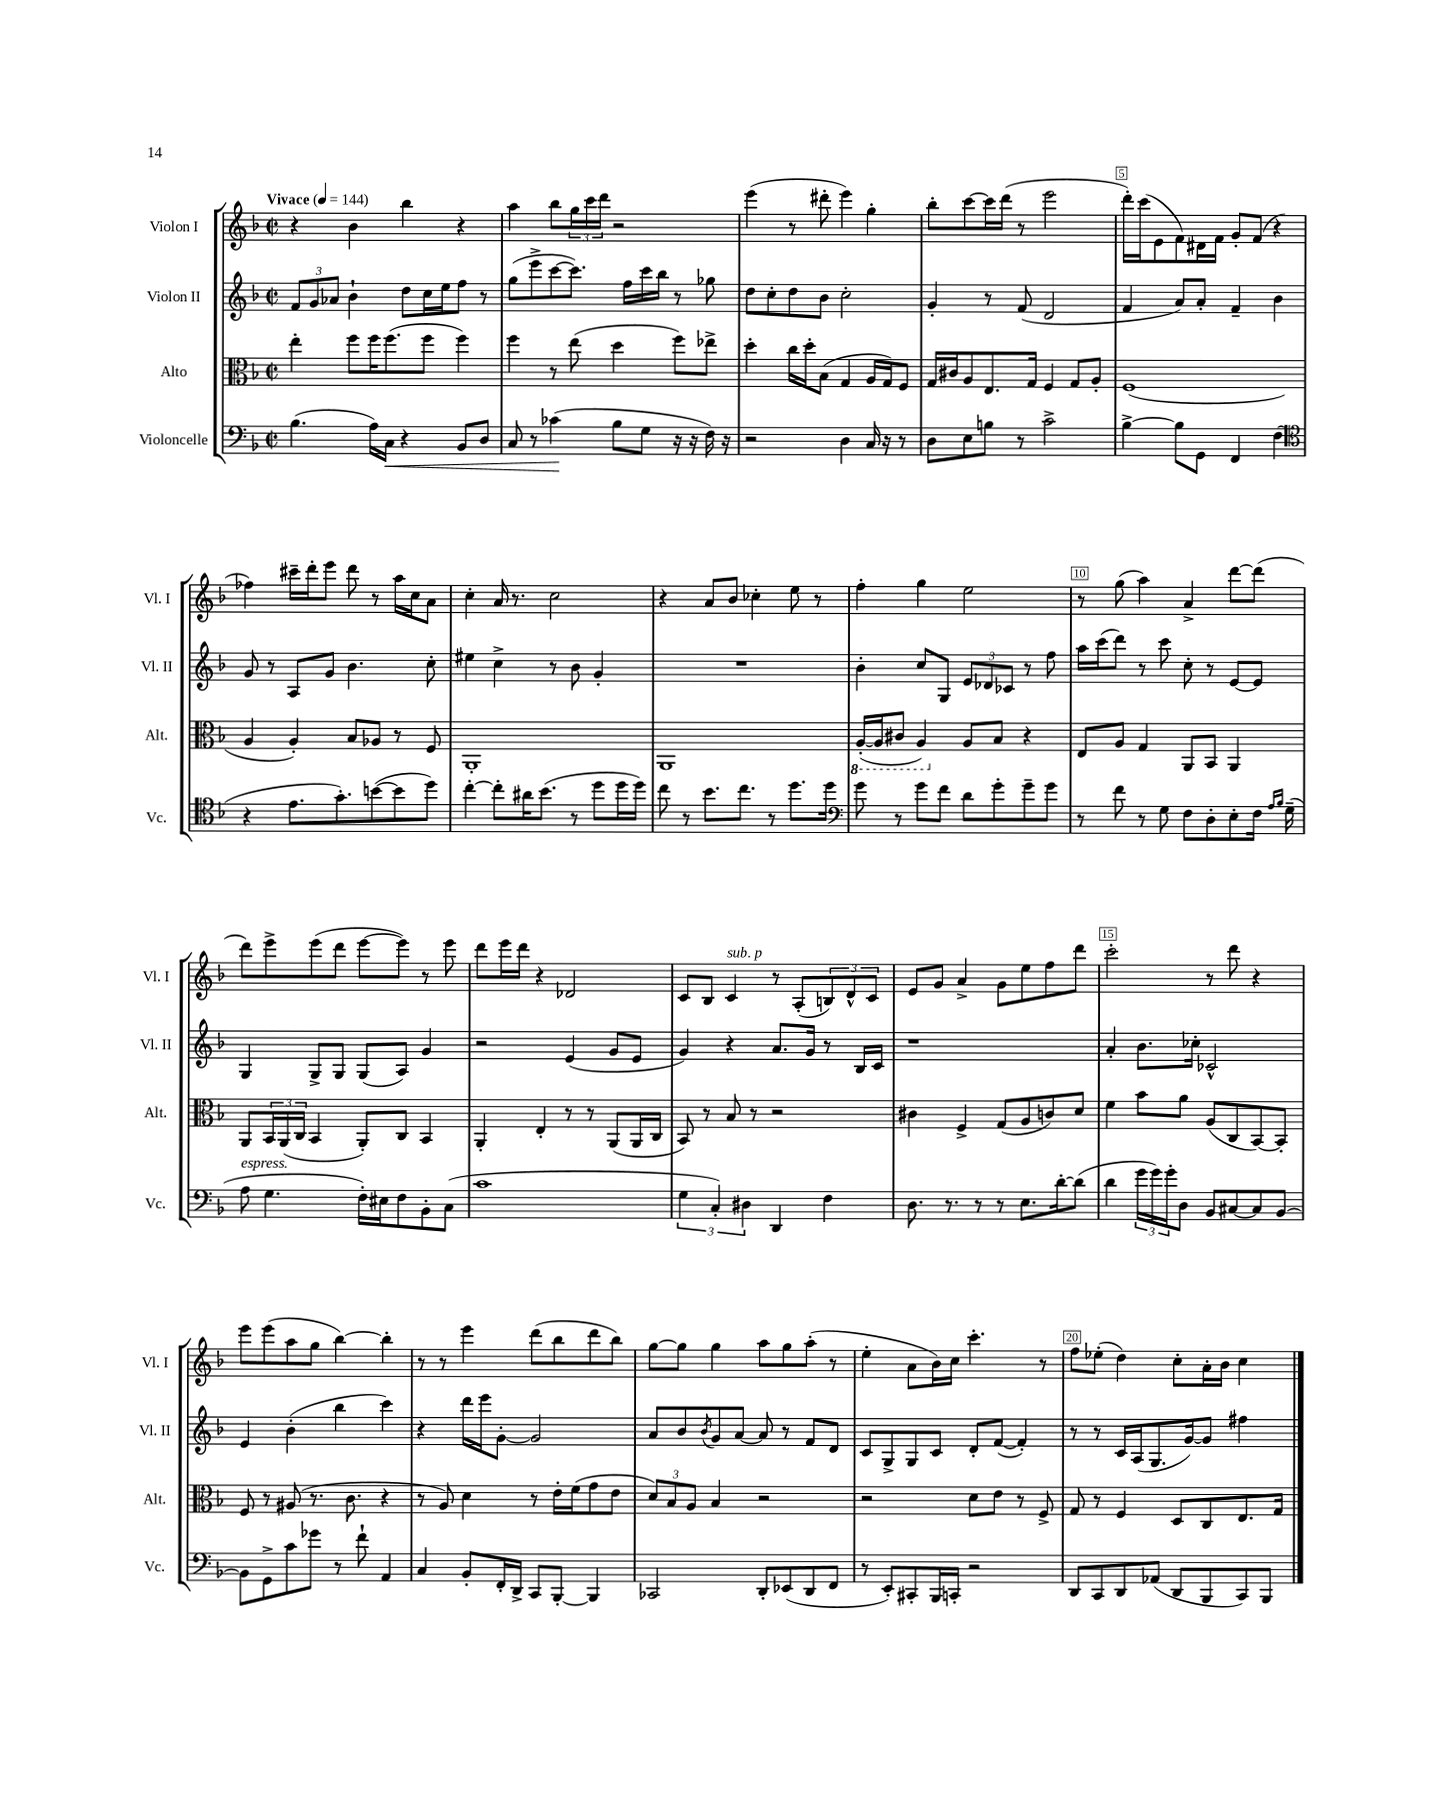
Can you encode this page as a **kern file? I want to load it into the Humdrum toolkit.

**kern	**kern	**kern	**kern
*staff4	*staff3	*staff2	*staff1
*clefF4	*clefC3	*clefG2	*clefG2
*k[b-]	*k[b-]	*k[b-]	*k[b-]
*M2/2	*M2/2	*M2/2	*M2/2
*met(c|)	*met(c|)	*met(c|)	*met(c|)
*MM144	*MM144	*MM144	*MM144
(4.B-\	4ee'\	12f/L	4r
.	.	12g/	.
.	.	12a-/J	.
.	8ff\L	4b-`\	4b-\
16A\LL)	16ff\K	.	.
16C\JJ	(8.ff\	.	.
4r	.	8dd\L	4bb-\
.	8ff\J	16cc\L	.
.	.	16ee\J	.
8BB-/L	4ff\)	8ff\J	4r
8D/J	.	8r	.
=	=	=	=
8C/	4ff\	(8gg\L	4aa\
8r	.	8eee^\	.
(4c-\	8r	[8ccc\	8bb-\L
.	(8ee\	8.ccc\]J)	24gg\L
.	.	.	24ccc\
.	.	.	24ddd\JJ
8B-\L	4dd\	.	2r
.	.	16ff\LL	.
8G\J	.	16ccc\	.
.	.	16bb-\JJ	.
16r	8ff\L)	8r	.
16r	.	.	.
16F\)	8ee-^\J	8gg-\	.
16r	.	.	.
=	=	=	=
2r	4dd'\	8dd\L	(4eee\
.	.	8cc'\	.
.	16cc\LL	8dd\	8r
.	16dd'\J	.	.
.	(8B-\J	8b-\J	8ddd#'\
4D\	4G/	2cc'\	4eee\)
16C/	16A/LL	.	4gg'\
16r	16G/J)	.	.
8r	8F/J	.	.
=	=	=	=
8D\L	16G/LL	4g'/	8bb-'\L
.	16c#/J	.	.
8E\	8A/	.	[8ccc\
8B\J	8.E/	8r	16ccc\]L
.	.	.	(16ddd\JJ
8r	.	(8f/	8r
.	16G/Jk	.	.
2c^\	4F/	2d/	2eee\
.	8G/L	.	.
.	8A'/J	.	.
=	=	=	=
[4B-^\	(1F	4f/	16ddd'\LL)
.	.	.	(16ccc\J
.	.	.	8e\
8B-\]L	.	8a/L)	8f\)
8GG\J	.	8a'/J	16d#\L
.	.	.	16f\JJ
4FF/	.	4f~/	8g'/L
.	.	.	(8f/J
(4F\	.	4b-\	4r
=	=	=	=
*clefC4	*	*	*
4r	4A/	8g/	4ff-\)
.	.	8r	.
8.e\L	4A'/)	8A/L	16ccc#~\LL
.	.	.	16ddd'\J
.	.	8g/J	8eee\J
8.g'\)	.	.	.
.	8B-/L	4.b-\	8ddd\
([8b\	8A-/J	.	8r
8b\]	8r	.	16aa\LL
.	.	.	16cc\J
8dd\J)	8F/	8cc'\	8a\J
=	=	=	=
[4cc'\	1AA'	4ee#\	4cc'\
8cc'\]L	.	4cc^\	16a/
.	.	.	8.r
16a#\K	.	.	.
(8.b-\J	.	.	.
.	.	8r	2cc\
8r	.	8b-\	.
8dd\L	.	4g'/	.
16dd\L	.	.	.
16dd\JJ)	.	.	.
=	=	=	=
8cc\	1AA	1r	4r
8r	.	.	.
8.b-\L	.	.	8a/L
.	.	.	8b-/J
8.cc\J	.	.	.
.	.	.	4cc-'\
8r	.	.	.
8.dd\L	.	.	8ee\
.	.	.	8r
16dd\Jk	.	.	.
=	=	=	=
*clefF4	*	*	*
8g\	([16AA'/LL	4b-'\	4ff'\
.	16AA/]J	.	.
8r	8C#/J	.	.
8g\L	4AA/)	8cc/L	4gg\
8f\J	.	8G/J	.
8d\L	8A/L	12e/L	2ee\
.	.	12d-/	.
8g'\	8B-/J	.	.
.	.	12c-/J	.
8g~\	4r	8r	.
8g\J	.	8ff\	.
=	=	=	=
8r	8E/L	16aa\LL	8r
.	.	(16ccc\J	.
8f\	8A/J	8ddd\J)	(8gg\
8r	4G/	8r	4aa\)
8G\	.	8ccc\	.
8F\L	8AA/L	8cc'\	4a^/
8D'\	8BB-/J	8r	.
8E'\	4AA/	[8e/L	[8ddd\L
16F\Jk	.	8e/]J	(8ddd\]J
16qqA/LL	.	.	.
16qqB-/JJ	.	.	.
(16G~\	.	.	.
=	=	=	=
8A\	8AA/L	4G/	8ddd\L)
4.G\	24BB-/L	.	8eee^\
.	(24AA/	.	.
.	24C/JJ	.	.
.	4BB-/	8G^/L	(8eee\
.	.	8G/J	8ddd\J
16F'\LL)	8AA'/L)	(8G/L	[8eee\L
16E#\J	.	.	.
8F\	8C/J	8A/J)	8eee\]J)
8BB-'\	4BB-/	4g/	8r
(8C\J	.	.	8eee\
=	=	=	=
1c	4AA'/	2r	8ddd\L
.	.	.	16eee\L
.	.	.	16ddd\JJ
.	4E'/	.	4r
.	8r	(4e/	2d-/
.	8r	.	.
.	(8AA/L	8g/L	.
.	16AA/L	8e/J	.
.	16C/JJ	.	.
=	=	=	=
6G\	8BB-/)	4g/)	8c/L
.	8r	.	8B-/J
6C'/)	.	.	.
.	8B-/	4r	4c/
6D#\	.	.	.
.	8r	.	.
4DD/	2r	8.a/L	8r
.	.	.	(8A'/L
.	.	16g/Jk	.
4F\	.	8r	12B/)
.	.	.	12d^^/
.	.	16B-/LL	.
.	.	.	12c/J
.	.	16c/JJ	.
=	=	=	=
8.D\	4c#\	1r	8e/L
.	.	.	8g/J
8.r	.	.	.
.	4F^/	.	4a^/
8r	.	.	.
8r	(8G/L	.	8g\L
8.E\L	8A/	.	8ee\
.	8c/)	.	8ff\
[16d'\k	.	.	.
(8d\]J	8d/J	.	8ddd\J
=	=	=	=
4d\	4f\	4a'/	2ccc'\
24g\LL	8b-\L	8.b-\L	.
24g\)	.	.	.
24g'\J	.	.	.
8D\J	8a\J	.	.
.	.	16cc-'\Jk	.
8BB-/L	(8A/L	2c-^^/	8r
[8C#/	8C/	.	8ddd\
8C#/]	[8BB-/)	.	4r
[8BB-/J	8BB-'/]J	.	.
=	=	=	=
8BB-\]L	8F/	4e/	8eee\L
8GG^\	8r	.	(8eee\
8c\	(8A#/	(4b-'\	8aa\
8g-\J	8.r	.	8gg\J
8r	.	4bb-\	[4bb-\)
.	8.c\	.	.
8f`\	.	.	.
4AA/	4r	4ccc\)	4bb-'\]
=	=	=	=
4C/	8r	4r	8r
.	8A/)	.	8r
8BB-'/L	4d\	16ddd\LL	4eee\
.	.	16eee\J	.
16FF'/L	.	[8g'\J	.
16DD^/JJ	.	.	.
8CC/L	8r	2g/]	(8ddd\L
[8BBB-'/J	16e'\LL	.	8bb-\
.	(16f\J	.	.
4BBB-/]	8g\	.	8ddd\
.	8e\J	.	8bb-\J)
=	=	=	=
2CC-/	12d/L)	8a/L	[8gg\L
.	12B-/	.	.
.	.	8b-/	8gg\]J
.	12A/J	.	.
.	.	8qb-/	.
.	4B-/	8g/	4gg\
.	.	[8a/J	.
8DD'/L	2r	8a/]	8aa\L
(8EE-/	.	8r	8gg\
8DD/	.	8f/L	(8aa'\J
8FF/J	.	8d/J	8r
=	=	=	=
8r	2r	8c/L	4ee'\
8EE'/L)	.	8G^/	.
8CC#'/	.	8G/	8a\L
16BBB-/L	.	8c/J	16b-\L)
16CC'/JJ	.	.	16cc\JJ
2r	8d\L	8d'/L	4.ccc'\
.	8e\J	([8f/J	.
.	8r	4f'/])	.
.	8F^/	.	8r
=	=	=	=
8DD/L	8G/	8r	8ff\L
8CC/	8r	8r	(8ee-'\J
8DD/	4F/	16c/LL	4dd\)
.	.	(16A/J	.
(8AA-/J	.	8.G/	.
8DD/L	8D/L	.	8cc'\L
.	.	[16g/k)	.
8BBB-/	8C/	8g/]J	16a'\L
.	.	.	16b-\JJ
8CC/)	8.E/	4ff#\	4cc\
8BBB-/J	.	.	.
.	16G/Jk	.	.
==	==	==	==
*-	*-	*-	*-
